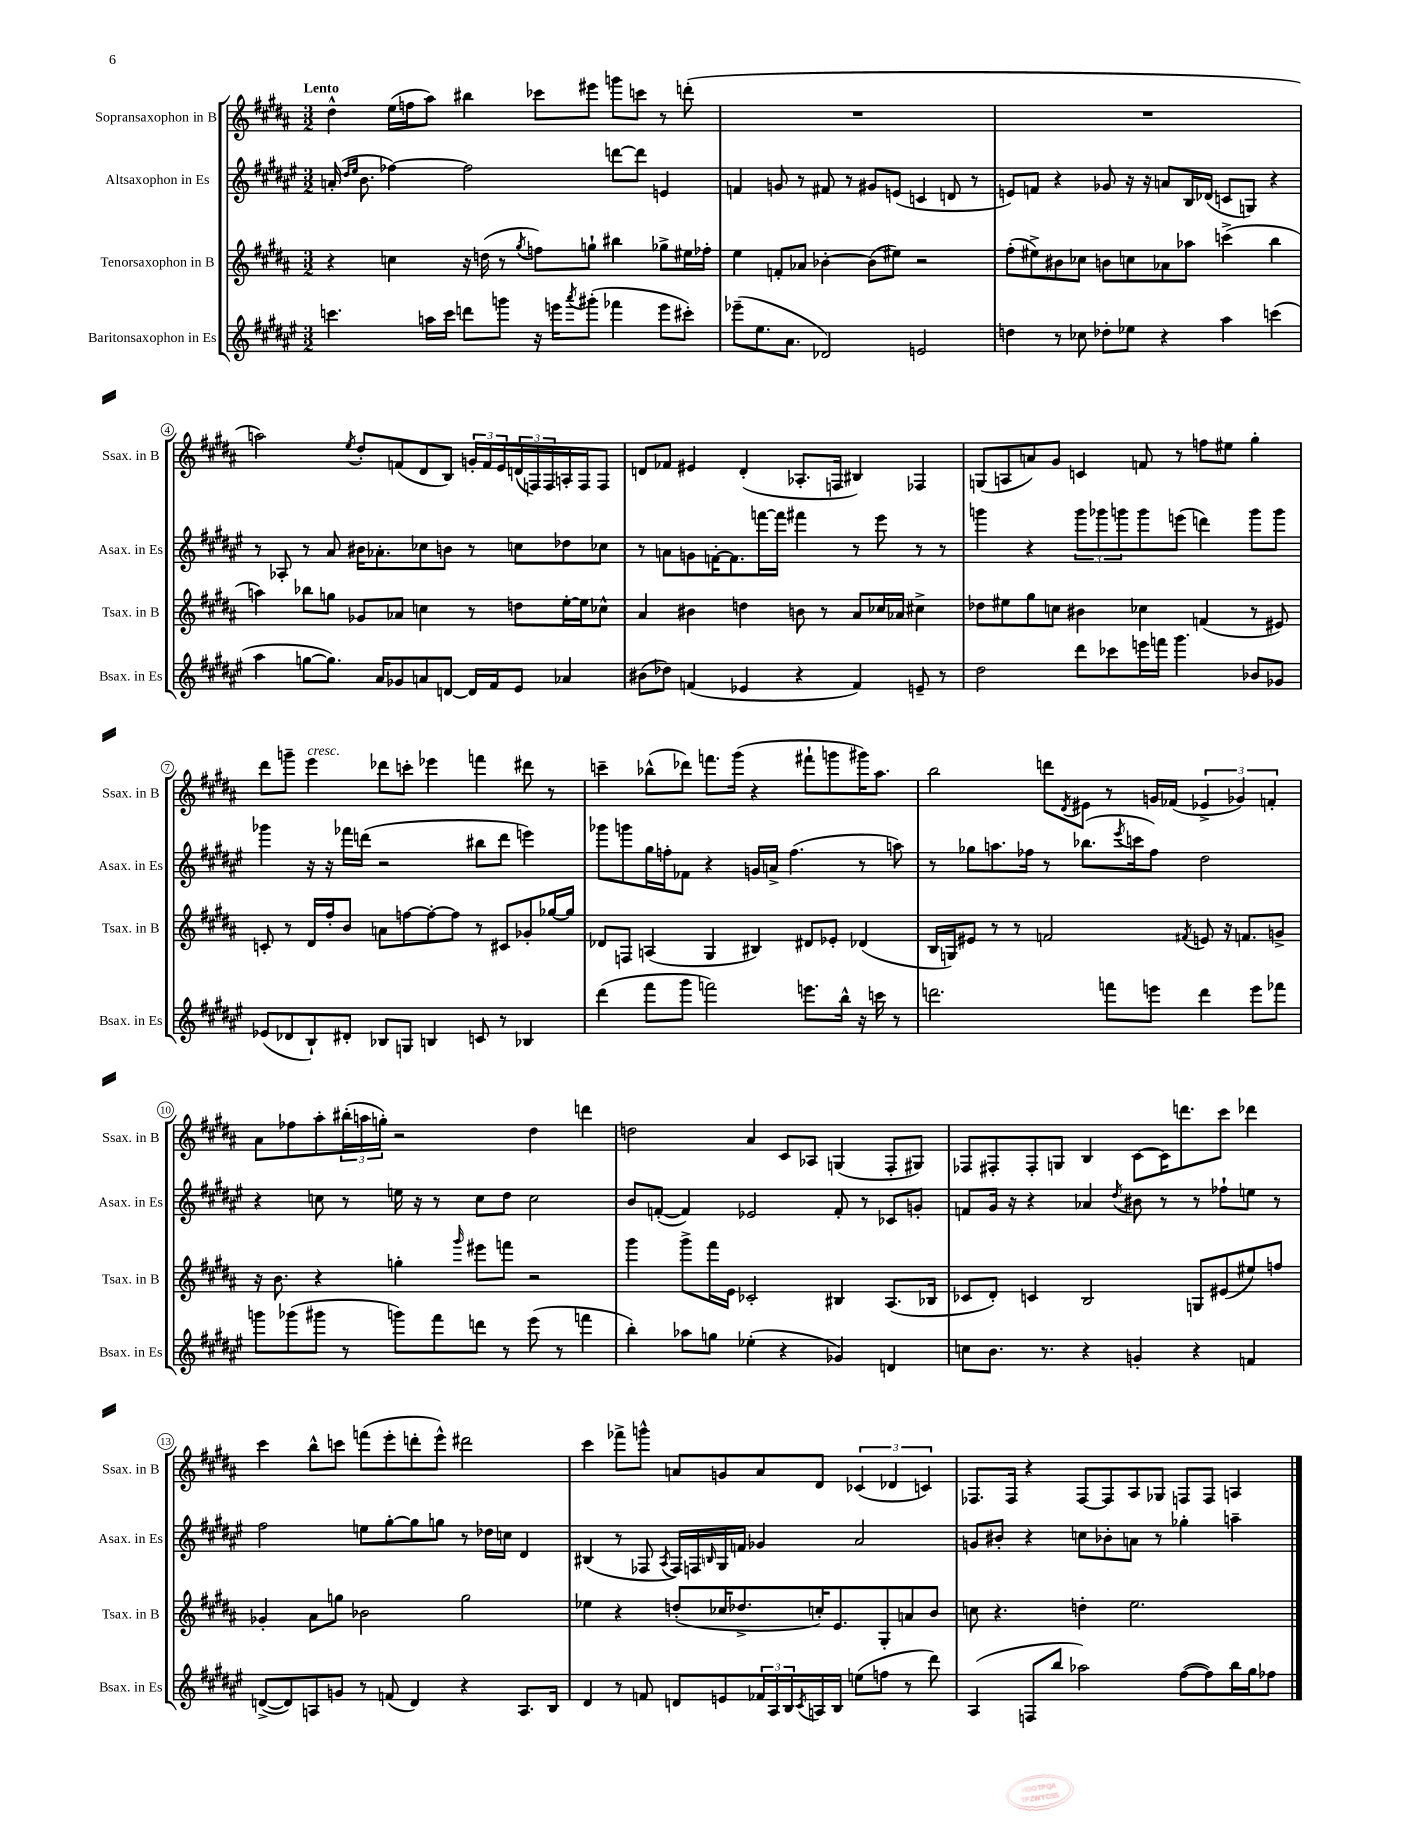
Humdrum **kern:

**kern	**kern	**kern	**kern
*staff4	*staff3	*staff2	*staff1
*clefG2	*clefG2	*clefG2	*clefG2
*k[f#c#g#d#a#e#]	*k[f#c#g#d#a#]	*k[f#c#g#d#a#e#]	*k[f#c#g#d#a#]
*M3/2	*M3/2	*M3/2	*M3/2
4.ccc\	4r	(16a'/	4dd#^^\
.	.	16qqdd#/LL	.
.	.	16qqee#/JJ	.
.	.	8.b\	.
.	4cc\	[4ff-\)	(16ee\LL
.	.	.	16ff\J
16aa\LL	.	.	8aa#\J)
16ccc\JJ	.	.	.
8ddd\L	16r	2ff-\]	4bb#\
.	(16dd\	.	.
8ggg\J	8r	.	.
.	8qgg#/	.	.
16r	8ff\L)	.	8ccc-\L
16eee\LK	.	.	.
8qaaa#/	.	.	.
(8ggg#'\J	8gg`\J	.	8eee#\J
4fff-\	4bb#\	[8ddd\L	8ggg\L
.	.	8ddd\]J	8ccc\J
8eee\L	8gg-^\L	4e/	8r
8ccc#'\J)	16ee#\L	.	(8ddd'\
.	16ff-'\JJ	.	.
=	=	=	=
(8eee-~\L	4ee\	4f/	1.r
8.ee#\	.	.	.
.	8f'/L	8g/	.
8.a#\J	.	.	.
.	8a-/J	8r	.
2d-/)	[4b-'\	8f#/	.
.	.	8r	.
.	(8b-\]L	8g#/L	.
.	8ee#\J)	(8e/J	.
2e/	2r	4c/	.
.	.	8d/	.
.	.	8r	.
=	=	=	=
4dd\	(8ff#'\L	8e/L)	1.r
.	8ee#^\)	8f/J	.
8r	8b#\	4r	.
8cc-\	8cc-\J	.	.
8dd-'\L	8b\L	8g-/	.
8ee-\J	8cc\	16r	.
.	.	16r	.
4r	8a-\	8a/L	.
.	8aa-\J	16B/L	.
.	.	(16d-/JJ	.
4aa#\	(4ccc^\	8c/L	.
.	.	8G/J)	.
(4ccc\	4bb\	4r	.
=	=	=	=
4aa#\	4aa\)	8r	2aa\)
.	.	8A-'/	.
[8gg\L	8bb-\L	8r	.
8.gg\]J)	8gg\J	8a#/	.
.	.	.	8qee/
.	8g-/L	16b#\LK	8dd#'/L
16a#/LK	.	8.a-'\	.
8g-/	8a-/J	.	(8f/
8a/	4cc\	8cc-\	8d#/
[8d/J	.	8b\J	8B/J)
16d/]LL	8r	8r	24g'/LL
.	.	.	24f/
16f#/J	.	.	.
.	.	.	24e/
8e#/J	8dd\L	8cc\L	(24d/
.	.	.	24F/)
.	.	.	24F/
4a-/	[16ee'\L	8dd-\	16A'/
.	16ee\]J	.	16F/J
.	8cc-^^\J	8cc-\J	8F/J
=	=	=	=
(8b#\L	4a#/	8r	8d/L
8dd-\J)	.	8a\L	8f-/J
(4f/	4b#\	8g\	4e#/
.	.	[16f'\K	.
.	.	8.f\]	.
4e-/	4dd\	.	(4d'/
.	.	[16fff\L	.
.	.	16fff\]JJ	.
4r	8b\	4fff#\	8.A-'/L
.	8r	.	.
.	.	.	16F/Jk
4f/)	8a#/L	8r	4B#/)
.	16cc-/L	8eee#\	.
.	16a-/JJ	.	.
8e~/	4cc#^\	8r	4F-/
8r	.	8r	.
=	=	=	=
2dd#\	8dd-\L	4ggg\	(8G/L
.	8ee#\	.	8A/
.	8gg#\	4r	8a/)
.	8cc\J	.	8g#/J
8ddd#\L	4b#\	12ggg\L	4c/
.	.	12ggg-\	.
8ccc-\	.	.	.
.	.	12ggg\	.
16eee\L	4cc-\	8ggg\	8f/
16fff\JJ	.	.	.
4.ggg#\	.	(8eee\J	8r
.	(4f/	4ddd\)	8ff\L
.	.	.	8ee#\J
8b-/L	8r	8ggg\L	4gg#'\
8g-/J	8e#/)	8ggg\J	.
=	=	=	=
(8e-/L	8c'/	4ggg-\	8ddd#\L
8d-/	8r	.	8ggg~\J
8B`/)	16d#/LL	16r	4eee\
.	16ff#'/J	16r	.
8d#'/J	8b/J	16fff-\LL	.
.	.	(16ddd\JJ	.
8B-/L	8a\L	2r	8ddd-\L
8G/J	[8ff\	.	8ccc'\J
4B/	8ff'\_	.	4eee-\
.	8ff\]J	.	.
8c/	8r	8bb#\L	4fff\
8r	8c#/L	8ddd\J	.
4B-/	8g-'/	4eee\)	8ddd#\
.	[16gg-/L	.	8r
.	16gg-/]JJ	.	.
=	=	=	=
(4ddd#\	8d-/L	8ggg-\L	4ccc~\
.	8F/J	8ggg\	.
8fff#\L	(4A/	16gg#\L	(8bb-^^\L
.	.	16ff'\J	.
8ggg#\J	.	8f-\J	8ddd-\J)
2fff\)	4G#/	4r	8.fff\L
.	.	.	(16ggg#\Jk
.	4B#/)	16g/LL	4r
.	.	16a^/JJ	.
.	.	(4.ff\	.
8.eee\L	8d#/L	.	8fff#`\L
.	8e-'/J	.	8ggg\
16bb^^\Jk	.	.	.
16r	(4d-/	8r	16ggg#\K)
16ccc\	.	.	8.aa#\J
8r	.	8aa\)	.
=	=	=	=
2.ddd\	16B/LL	8r	2bb\
.	16G/J)	.	.
.	8e#/J	8gg-\L	.
.	8r	8.aa\	.
.	8r	.	.
.	.	16ff-\Jk	.
.	2f/	8r	8ddd\L
.	.	.	8qd#/
.	.	(8.bb-\L	8e#\J
8fff\L	.	.	8r
.	.	8qeee#/	.
.	.	16ccc\k	.
8eee\J	.	8ff-\J)	16g/LL
.	.	.	(16f-/JJ
.	8qf#/	.	.
4ddd\	8e/	2dd#\	6e-^/
.	16r	.	.
.	.	.	6g-/)
.	8.f/L	.	.
8eee\L	.	.	.
.	.	.	6f'/
8fff-\J	8g^/J	.	.
=	=	=	=
8ggg\L	16r	4r	8a#\L
.	8.b\	.	.
(8ggg-\	.	.	8ff-\
8ggg#\J	4r	8cc\	8aa#'\
8r	.	8r	(24bb#'\L
.	.	.	24aa\
.	.	.	24gg'\JJ)
8ggg\L)	4gg'\	16ee\	2r
.	.	16r	.
8fff#\	.	8r	.
.	16qqggg#/	.	.
8ddd\J	8eee#\L	8cc\L	.
8r	8fff\J	8dd#\J	.
(8eee#\	2r	2cc\	4dd#\
8r	.	.	.
4fff\	.	.	4ddd\
=	=	=	=
4bb'\)	4ggg#\	8b/L	2dd\
.	.	([8f'/J	.
8aa-\L	8ggg#^\L	4f/])	.
8gg\J	16fff#\L	.	.
.	16e\JJ	.	.
(4ee-'\	2c-'/	2e-/	4a#/
4r	.	.	8c#/L
.	.	.	8A-/J
4g-/)	4B#/	8f'/	(4G/
.	.	8r	.
4d/	(8.A#/L	8c-/L	8F#'/L
.	.	8g'/J	8G#/J)
.	16B-/Jk	.	.
=	=	=	=
8cc\L	8c-/L	8f/L	8F-/L
8.b\J	8d#'/J)	16g#/Jk	8F#'/
.	.	16r	.
.	4c/	4r	8F#'/
8.r	.	.	.
.	.	.	8G/J
4r	2B/	4a-/	4B/
.	.	8qdd#/	.
4g'/	.	8b#\	[8c#\L
.	.	8r	16c#\]K
.	.	.	8.ddd\
4r	8G/L	8r	.
.	(8e#/	8ff-`\L	8ccc#\J
4f/	8ee#/)	8ee\J	4ddd-\
.	8ff/J	8r	.
=	=	=	=
([8d^/L	4g-'/	2ff#\	4ccc#\
8d/])	.	.	.
8A/	8a#\L	.	8bb^^\L
8g/J	8gg\J	.	8ccc\J
8r	2b-\	8ee\L	(8fff\L
(8f/	.	[8gg#'\	8eee'\
4d/)	.	8gg#\]	8ddd'\
.	.	8gg\J	8eee^^\J)
4r	2gg\	8r	2ddd#\
.	.	16dd-\LL	.
.	.	16cc\JJ	.
8.A/L	.	4d#/	.
16B/Jk	.	.	.
=	=	=	=
4d#/	4ee-\	(4B#/	4ccc#\
8r	4r	8r	8fff-^\L
8f/	.	8F-/	8ggg^^\J
.	.	8qA#/	.
8d/L	(8dd'/L	16F-/LL)	8a/L
.	.	16F/	.
.	.	16qqB/	.
8e/	16cc-/K	16G#/	8g/
.	8.dd-^/	16f/JJ	.
24f-/L	.	4g-/	8a/
24A#/	.	.	.
24B/	.	.	.
8qc#/	.	.	.
16A/	16cc'/K)	.	8d#/J
16B/JJ	8.e/	.	.
(8ee\L	.	2a#/	(6c-/
8ff\J	8G#'/	.	.
.	.	.	6d-/
8r	8a/	.	.
.	.	.	6c/)
8ddd#\)	8b/J	.	.
=	=	=	=
(4A#/	8cc\	8g/L	8.F-/L
.	4.r	8b#'/J	.
.	.	.	16F-/Jk
8F/L	.	4r	4r
8bb/J	.	.	.
2aa-\)	4dd'\	8cc\L	[8F-/L
.	.	8b-'\	8F-/]
.	2.ee\	8a\J	8A#/
.	.	8r	8G-/J
([8ff#\L	.	4gg-'\	8F/L
8ff#\])	.	.	8F/J
16bb\L	.	4aa~\	4A/
16gg#\J	.	.	.
8ff-\J	.	.	.
==	==	==	==
*-	*-	*-	*-
